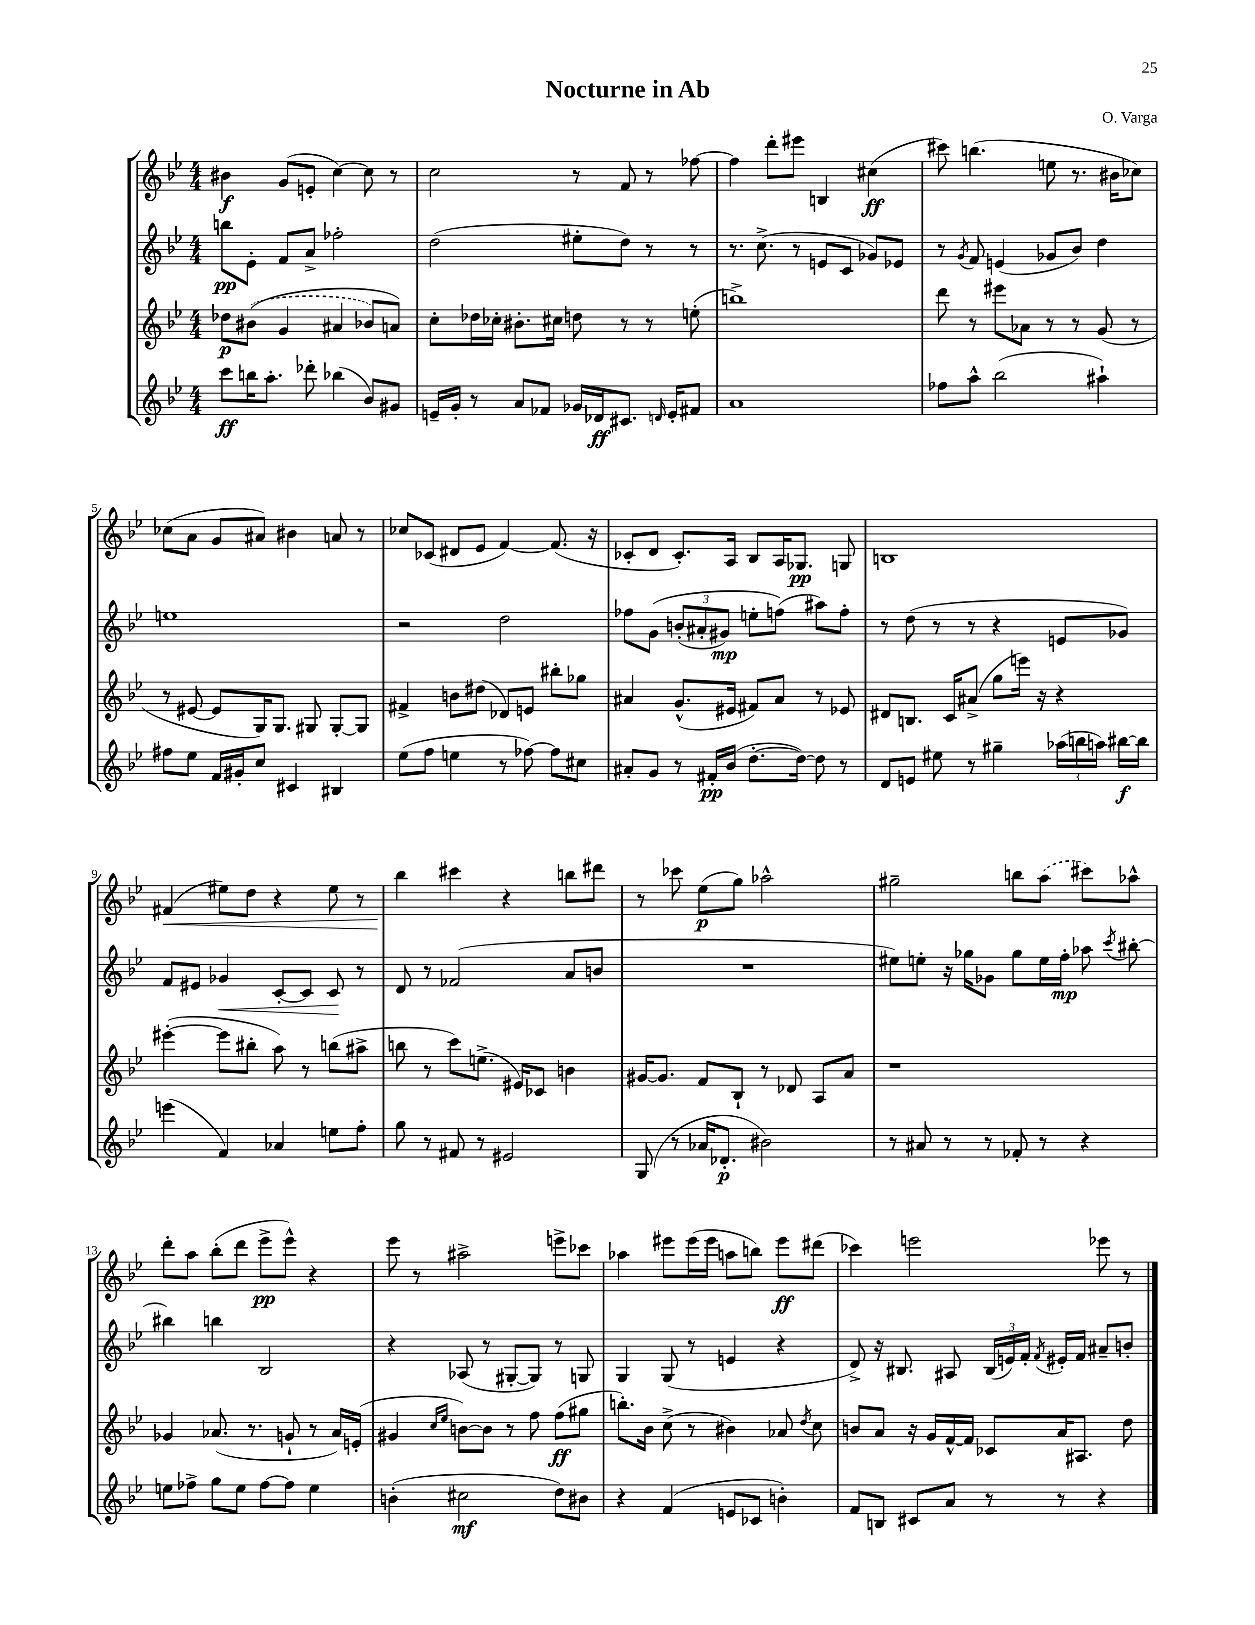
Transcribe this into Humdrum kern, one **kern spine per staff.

**kern	**kern	**kern	**kern
*staff4	*staff3	*staff2	*staff1
*clefG2	*clefG2	*clefG2	*clefG2
*k[b-e-]	*k[b-e-]	*k[b-e-]	*k[b-e-]
*M4/4	*M4/4	*M4/4	*M4/4
8ccc	8dd-	8bb	4b#
16bb	&((8b#	8e-'	.
8.aa'	.	.	.
.	4g	8f	(8g
8ddd-'	.	8a^	8e'
(4bb-	4a#	2ff-'	[4cc)
8b-)	8b-)	.	8cc]
8g#	8a&)	.	8r
=	=	=	=
16e~	8cc'	(2dd	2cc
16g'	.	.	.
8r	16dd-	.	.
.	16cc-'	.	.
8a	8.b#'	.	.
8f-	.	.	.
.	16cc#	.	.
16g-	8dd	8ee#'	8r
16d-	.	.	.
8.c#	8r	8dd)	8f
.	8r	8r	8r
16qqd	.	.	.
16e'	.	.	.
8f#	(8ee'	8r	[8ff-
=	=	=	=
1a	1bb^)	8.r	4ff-]
.	.	(8.cc^	.
.	.	.	8ddd'
.	.	8r	8eee#
.	.	8e	4B
.	.	8c	.
.	.	8g-)	(4cc#
.	.	8e-	.
=	=	=	=
8ff-	8ddd	8r	8ccc#)
.	.	8qg	.
8aa^^	8r	8f	(4.bb
(2bb-	8eee#	(4e	.
.	8a-	.	.
.	8r	8g-	8ee
.	8r	8b-)	8.r
4aa#`)	(8g	4dd	.
.	.	.	16b#
.	8r	.	8cc-)
=	=	=	=
8ff#	8r	1ee	(8cc-
8ee-	[8e#	.	8a
16f	8e#]	.	8g
16g#'	.	.	.
8cc	16G)	.	8a#)
.	8.G	.	.
4c#	.	.	4b#
.	8G#	.	.
4B#	[8G#'	.	8a
.	8G#]	.	8r
=	=	=	=
(8ee-	4f#^	2r	8cc-
8ff	.	.	(8c-
4ee	8b	.	8d#
.	(8dd#	.	8e-
8r	8d-)	2dd	[4f)
[8ff-)	8e	.	.
8ff-]	8bb#'	.	(8.f]
8cc#	8gg-	.	.
.	.	.	16r
=	=	=	=
8a#'	4a#	8ff-	8c-'
8g	.	&(8g	8d
8r	(8.g^^	(12b'	8.c-')
.	.	12a#'	.
16f#'	.	.	.
.	.	12g#)	.
(16b-	16e#	.	16A
[8.dd'	8f#)	8ee'	8B-
.	8a#	(8ff&)	16A
16dd_)	.	.	8.G-
8dd]	8r	8aa#)	.
8r	8e-	8ff'	8G
=	=	=	=
8d	8d#	8r	1B
8e	8.B	(8dd	.
8ee#	.	8r	.
.	16c	.	.
8r	(8a#^	8r	.
4gg#~	8gg	4r	.
.	16eee)	.	.
.	16r	.	.
(24aa-	4r	8e	.
24bb	.	.	.
24aa)	.	.	.
[16bb#	.	8g-)	.
16bb#]	.	.	.
=	=	=	=
(4eee	([4eee#'	8f	(4f#
.	.	8e#	.
4f)	8eee#]	4g-	8ee#)
.	8bb#'	.	8dd
4a-	8aa)	[8c'	4r
.	8r	8c]	.
8ee	(8bb	8c	8ee#
8ff'	8aa#^	8r	8r
=	=	=	=
8gg	8bb	8d	4bb-
8r	8r	8r	.
8f#	8ccc)	(2f-	4ccc#
8r	(8.ee^	.	.
2e#	.	.	4r
.	16e#)	.	.
.	8c-	.	.
.	4b	8a	8bb
.	.	8b	8ddd#
=	=	=	=
(8G	[16g#	1r	8r
.	8.g#]	.	.
8r	.	.	8ccc-
16a-	8f	.	(8ee-
8.d-'	.	.	.
.	8B-`	.	8gg)
2b#)	8r	.	2aa-^^
.	8d-	.	.
.	8A	.	.
.	8a	.	.
=	=	=	=
8r	1r	8ee#)	2gg#~
8a#	.	8ee'	.
8r	.	16r	.
.	.	16gg-	.
8r	.	8g-	.
8f-'	.	8gg-	8bb
8r	.	16ee	(8aa
.	.	16ff'	.
4r	.	8aa-	8ccc#)
.	.	8qccc	.
.	.	[8bb#'	8aa-^^
=	=	=	=
8ee	4g-	4bb#]	8ddd'
8ff-^	.	.	8aa
8gg	(8.a-	4bb	(8bb-'
8ee	.	.	8ddd
.	8.r	.	.
[8ff-	.	2B-	8eee-^
8ff-]	8g`	.	8eee-^^)
4ee	8r	.	4r
.	16a-)	.	.
.	(16e'	.	.
=	=	=	=
(4b'	4g#	4r	8eee-
.	.	.	8r
.	16qqcc	.	.
.	16qqee-	.	.
2cc#	[8b)	(8A-	2aa#^
.	8b]	8r	.
.	8r	[8G#'	.
.	8ff	8G#])	.
8dd)	(8ff	8r	8eee^
8b#	8gg#	8G	8ccc-
=	=	=	=
4r	8.bb')	4G	4aa-
.	16b-	.	.
(4f	(8cc^	(8G	8eee#
.	8r	8r	(16eee#
.	.	.	16eee#
8e	4b#)	4e	8aa
8c-	.	.	8bb)
4b')	8a-	4r	8eee#
.	8qdd	.	.
.	8cc	.	(8ddd#
=	=	=	=
8f	8b	8d^)	4ccc-)
8B	8a	16r	.
.	.	8.B#	.
8c#	16r	.	2eee
.	16g	.	.
8a	[16f^^	8A#	.
.	16f]	.	.
8r	8c-	(24B#	.
.	.	24e)	.
.	.	24f'	.
.	.	8qf	.
8r	16a	16e#'	.
.	8.A#	16f	.
4r	.	8a#~	8eee-
.	8dd	8b'	8r
==	==	==	==
*-	*-	*-	*-
